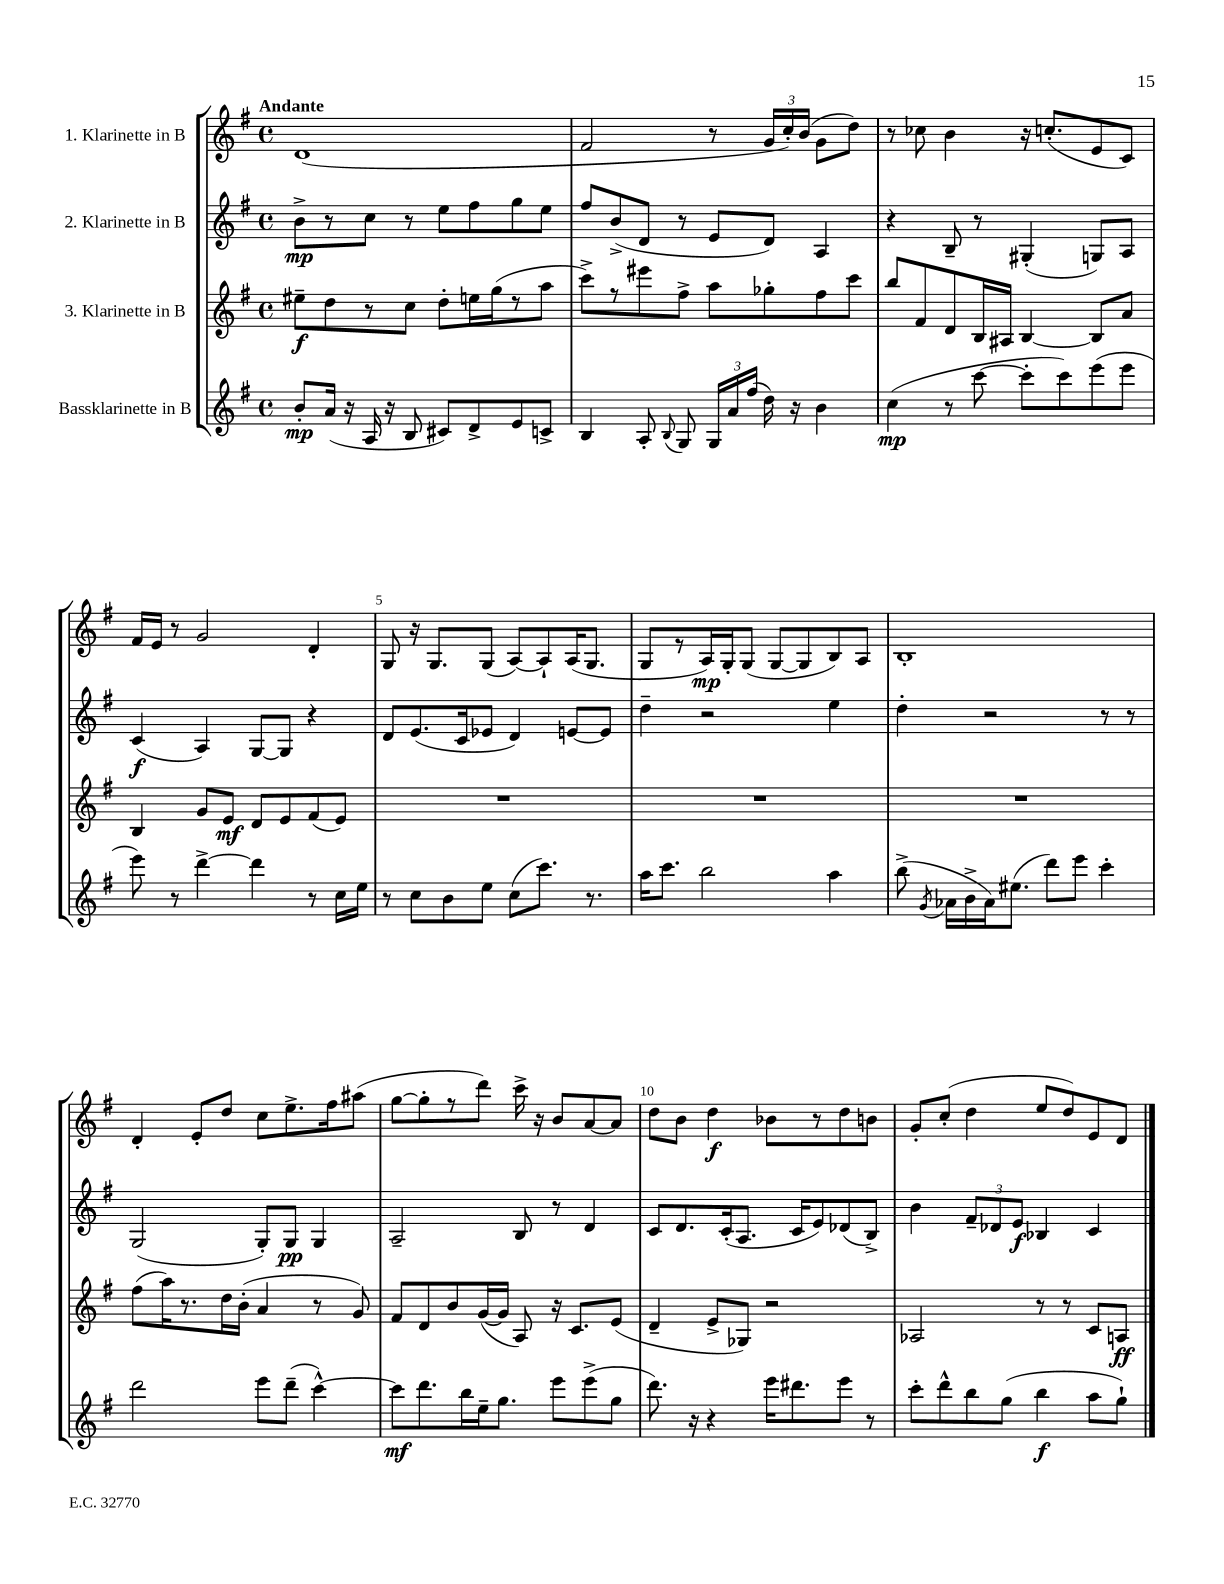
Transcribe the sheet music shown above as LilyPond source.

<<
\new StaffGroup <<
\new Staff = "s0" \with { instrumentName = "1. Klarinette in B" } {
    \clef treble \key g \major \defaultTimeSignature \time 4/4 \tempo "Andante"
    \autoBeamOff d'1( |
    fis'2 r8 \tuplet 3/2 { g'16[ c''16-.) b'16]( } g'8[ d''8]) |
    r8 ces''8 b'4 r16 c''8.[-.( e'8 c'8]) |
    fis'16[ e'16] r8 g'2 d'4-. |
    g8 r16 g8.[ g8]( a8[~) a8-! a16( g8.] |
    g8[ r8 a16\mp) g16-. g8]( g8[~ g8 b8) a8] |
    b1-. |
    d'4-. e'8[-. d''8] c''8[ e''8.-> fis''16 ais''8]( |
    g''8[~ g''8-. r8 d'''8]) c'''16-> r16 b'8[ a'8~ a'8] |
    d''8[ b'8] d''4\f bes'8[ r8 d''8 b'8] |
    g'8[-. c''8]-.( d''4 e''8[ d''8) e'8 d'8] \bar "|." |
}
\new Staff = "s1" \with { instrumentName = "2. Klarinette in B" } {
    \clef treble \key g \major \defaultTimeSignature \time 4/4
    \autoBeamOff b'8[->\mp r8 c''8] r8 e''8[ fis''8 g''8 e''8] |
    fis''8[ b'8->( d'8] r8 e'8[ d'8]) a4 |
    r4 b8-- r8 gis4-.( g8[) a8] |
    c'4\f( a4) g8[~ g8] r4 |
    d'8[ e'8.( c'16 ees'8] d'4) e'8[~ e'8] |
    d''4-- r2 e''4 |
    d''4-. r2 r8 r8 |
    g2( g8[-.) g8]\pp g4 |
    a2-- b8 r8 d'4 |
    c'8[ d'8. c'16-.( a8.] c'16[ e'8) des'8( b8]->) |
    b'4 \tuplet 3/2 { fis'8[-- des'8 e'8]\f } bes4 c'4 \bar "|." |
}
\new Staff = "s2" \with { instrumentName = "3. Klarinette in B" } {
    \clef treble \key g \major \defaultTimeSignature \time 4/4
    \autoBeamOff eis''8[--\f d''8 r8 c''8] d''8[-. e''16 g''16( r8 a''8] |
    c'''8[->) r8 eis'''8 fis''8]-> a''8[ ges''8-. fis''8 c'''8] |
    b''8[ fis'8 d'8 b16 ais16] b4~ b8[ a'8] |
    b4 g'8[ e'8]\mf d'8[ e'8 fis'8( e'8]) |
    R1 |
    R1 |
    R1 |
    fis''8[( a''16) r8. d''16 b'16]-.( a'4 r8 g'8) |
    fis'8[ d'8 b'8 g'16~( g'16] a8) r16 c'8.[ e'8]( |
    d'4-- e'8[-> ges8]) r2 |
    aes2 r8 r8 c'8[ a8]\ff \bar "|." |
}
\new Staff = "s3" \with { instrumentName = "Bassklarinette in B" } {
    \clef treble \key g \major \defaultTimeSignature \time 4/4
    \autoBeamOff b'8[-.\mp a'16]( r16 a16 r16 b8 cis'8[) d'8-> e'8 c'8]-> |
    b4 a8-. \appoggiatura { b8 } g8 \tuplet 3/2 { g16[ a'16 fis''16]( } d''16) r16 b'4 |
    c''4\mp( r8 c'''8~ c'''8[-. c'''8) e'''8( e'''8] |
    e'''8) r8 d'''4~-> d'''4 r8 c''16[ e''16] |
    r8 c''8[ b'8 e''8] c''8[( c'''8.]) r8. |
    a''16[ c'''8.] b''2 a''4 |
    b''8->( \acciaccatura { g'8 } aes'16[ b'16-> aes'16) eis''8.]( d'''8[) e'''8] c'''4-. |
    d'''2 e'''8[ d'''8]--( c'''4~-^) |
    c'''8[\mf d'''8. b''16 e''16-- g''8.] e'''8[ e'''8->( g''8] |
    d'''8.) r16 r4 e'''16[ dis'''8. e'''8] r8 |
    c'''8[-. d'''8-^ b''8 g''8]( b''4\f a''8[ g''8]-!) \bar "|." |
}
>>
>>
\layout { \context { \Score \override BarNumber.break-visibility = ##(#f #t #t) barNumberVisibility = #(every-nth-bar-number-visible 5) } }
